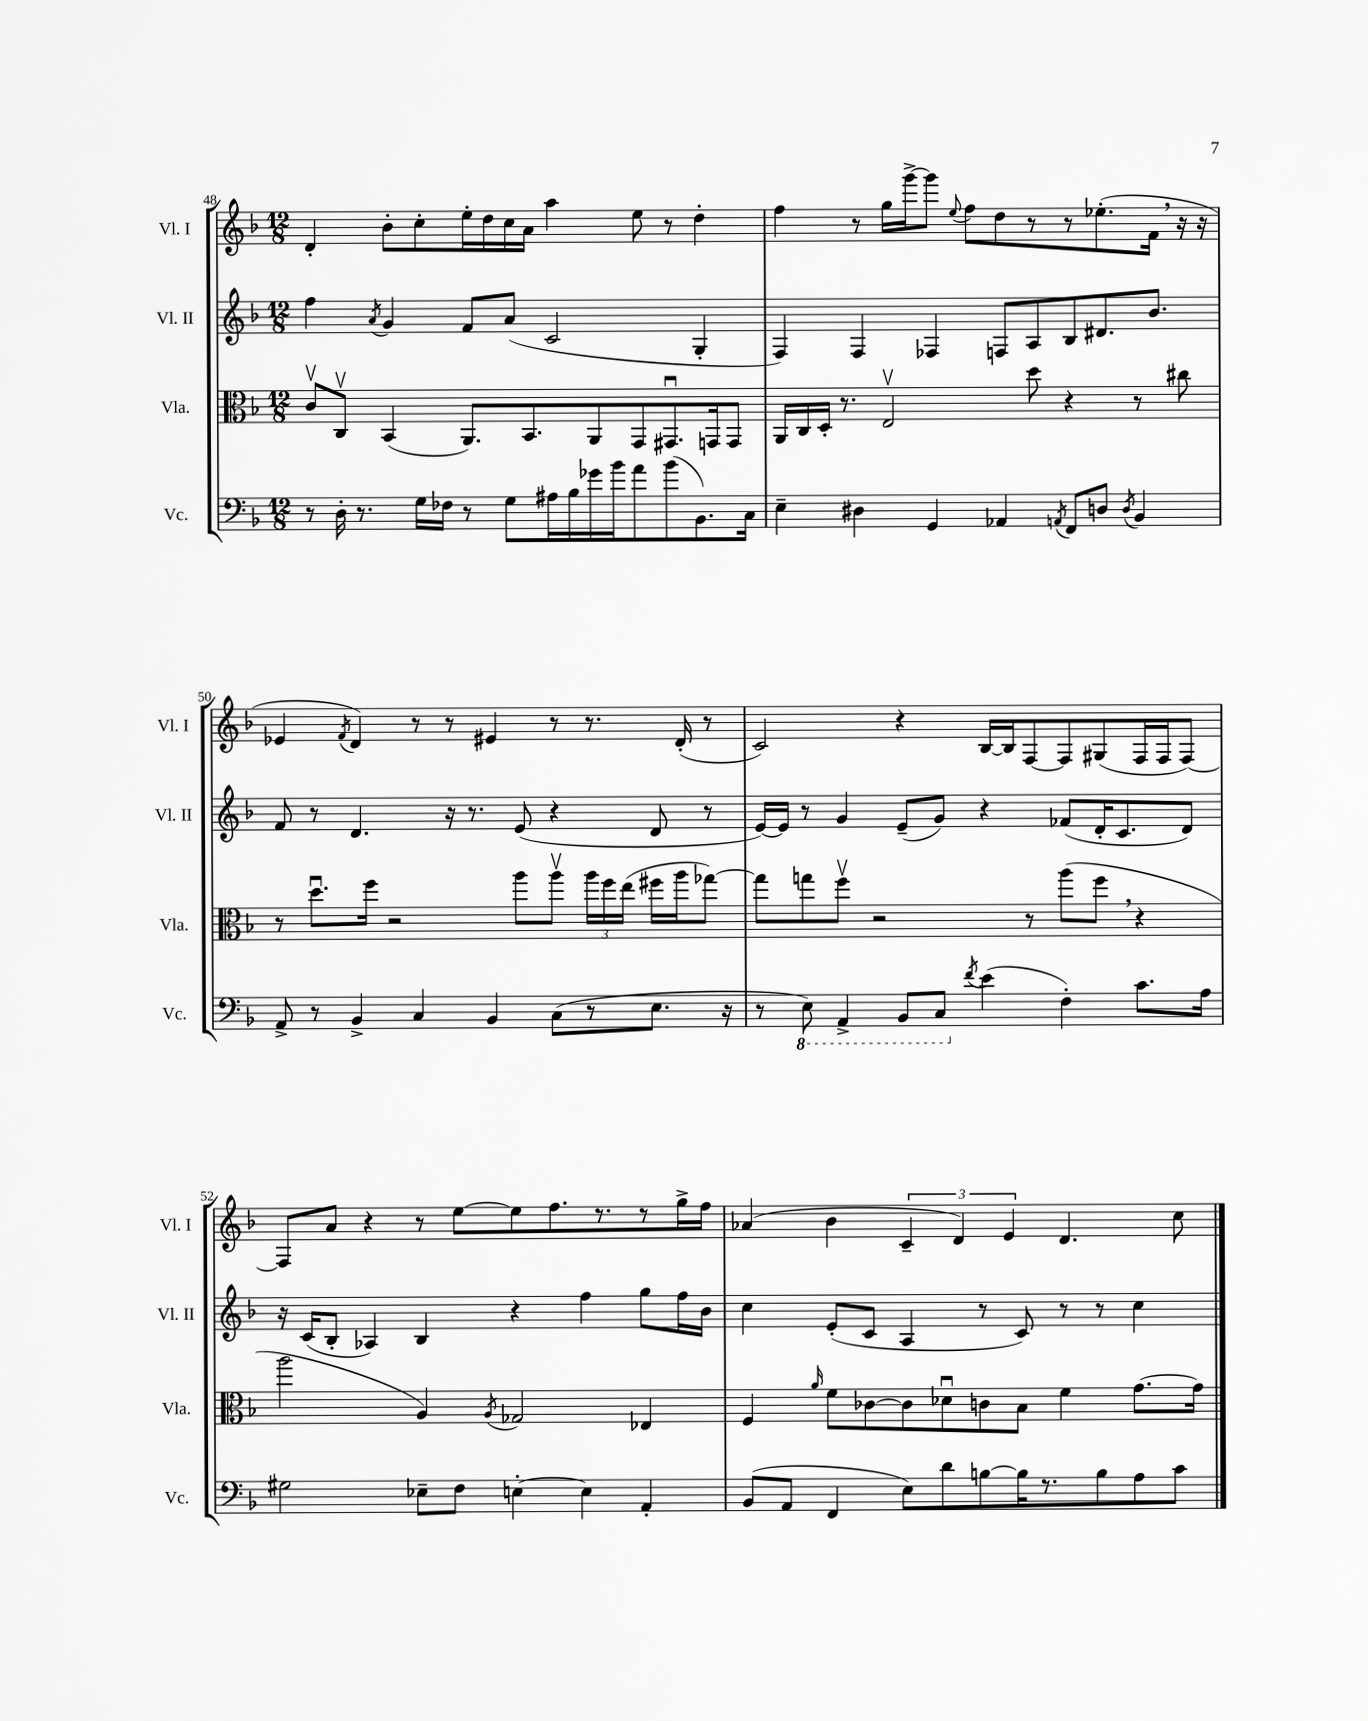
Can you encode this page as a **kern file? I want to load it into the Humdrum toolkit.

**kern	**kern	**kern	**kern
*staff4	*staff3	*staff2	*staff1
*clefF4	*clefC3	*clefG2	*clefG2
*k[b-]	*k[b-]	*k[b-]	*k[b-]
*M12/8	*M12/8	*M12/8	*M12/8
8r	8cv	4ff	4d'
16D'	8Cv	.	.
8.r	.	.	.
.	.	8qa	.
.	(4BB-	4g	8b-'
16G	.	.	8cc'
16F-	.	.	.
8r	8.AA)	8f	16ee'
.	.	.	16dd
8G	.	(8a	16cc
.	8.BB-	.	16a
16A#	.	2c	4aa
16B-	.	.	.
16g-	8AA	.	.
16b-	.	.	.
8a	8GG	.	8ee
(8b-	8.GG#u	.	8r
8.BB-)	.	4G'	4dd'
.	16GG	.	.
.	8GG	.	.
16C	.	.	.
=	=	=	=
4E~	16AA	4F)	4ff
.	16C	.	.
.	16D'	.	.
.	8.r	.	.
4D#	.	4F	8r
.	2Ev	.	16gg
.	.	.	[16ggg^
4GG	.	4F-	8ggg]
.	.	.	8qqee
.	.	.	8ff
4AA-	.	8F	8dd
.	8dd	8A	8r
8qAA	.	.	.
8FF	4r	8B-	8r
8D	.	8.d#	(8.ee-'
8qD	.	.	.
4BB-	8r	.	.
.	.	8.b-	16f
.	8cc#	.	16r
.	.	.	16r
=	=	=	=
8AA^	8r	8f	4e-
8r	8.ddu	8r	.
.	.	.	8qf
4BB-^	.	4.d	4d)
.	16ff	.	.
.	2r	.	.
4C	.	.	8r
.	.	16r	8r
.	.	8.r	.
4BB-	.	.	4e#
.	8aa	(8e	.
(8C	8aav	4r	8r
8r	24aa	.	8.r
.	24ff	.	.
.	(24ee	.	.
8.E	16ff#	8d	.
.	16aa	.	(16d'
.	[8gg-)	8r	8r
16r	.	.	.
=	=	=	=
8r	8gg-]	[16e)	2c)
.	.	16e]	.
8EE)	8gg	8r	.
4AAA^	8ffv	4g	.
.	2r	.	.
8BBB-	.	(8e~	4r
8CC	.	8g)	.
8qf	.	.	.
(4e	.	4r	[16B-
.	.	.	16B-]
.	8r	.	[8F
4F')	(8aa	(8f-	8F]
.	8ff	16d'	(8G#
.	.	8.c	.
8.c	4r	.	16F
.	.	.	16F
.	.	8d)	[8F)
16A	.	.	.
=	=	=	=
2G#	2aa	16r	8F]
.	.	(16c	.
.	.	8B-'	8a
.	.	4A-)	4r
8E-~	4A)	4B-	8r
8F	.	.	[8ee
.	8qA	.	.
[4E'	2G-	4r	8ee]
.	.	.	8.ff
4E]	.	4ff	.
.	.	.	8.r
4AA'	4E-	8gg	8r
.	.	16ff	16gg^
.	.	16b-	16ff
=	=	=	=
(8BB-	4F	4cc	(4a-
8AA	.	.	.
.	16qqa	.	.
4FF	8f	(8e'	4b-
.	[8c-	8c	.
8E)	8c-]	4A	6c~
8d	8d-u	.	.
.	.	.	6d)
[8B	8c	8r	.
.	.	.	6e
16B]	8B-	8c)	.
8.r	.	.	.
.	4f	8r	4.d
8B	.	8r	.
8A	[8.g	4cc	.
8c	.	.	8cc
.	16g]	.	.
==	==	==	==
*-	*-	*-	*-
